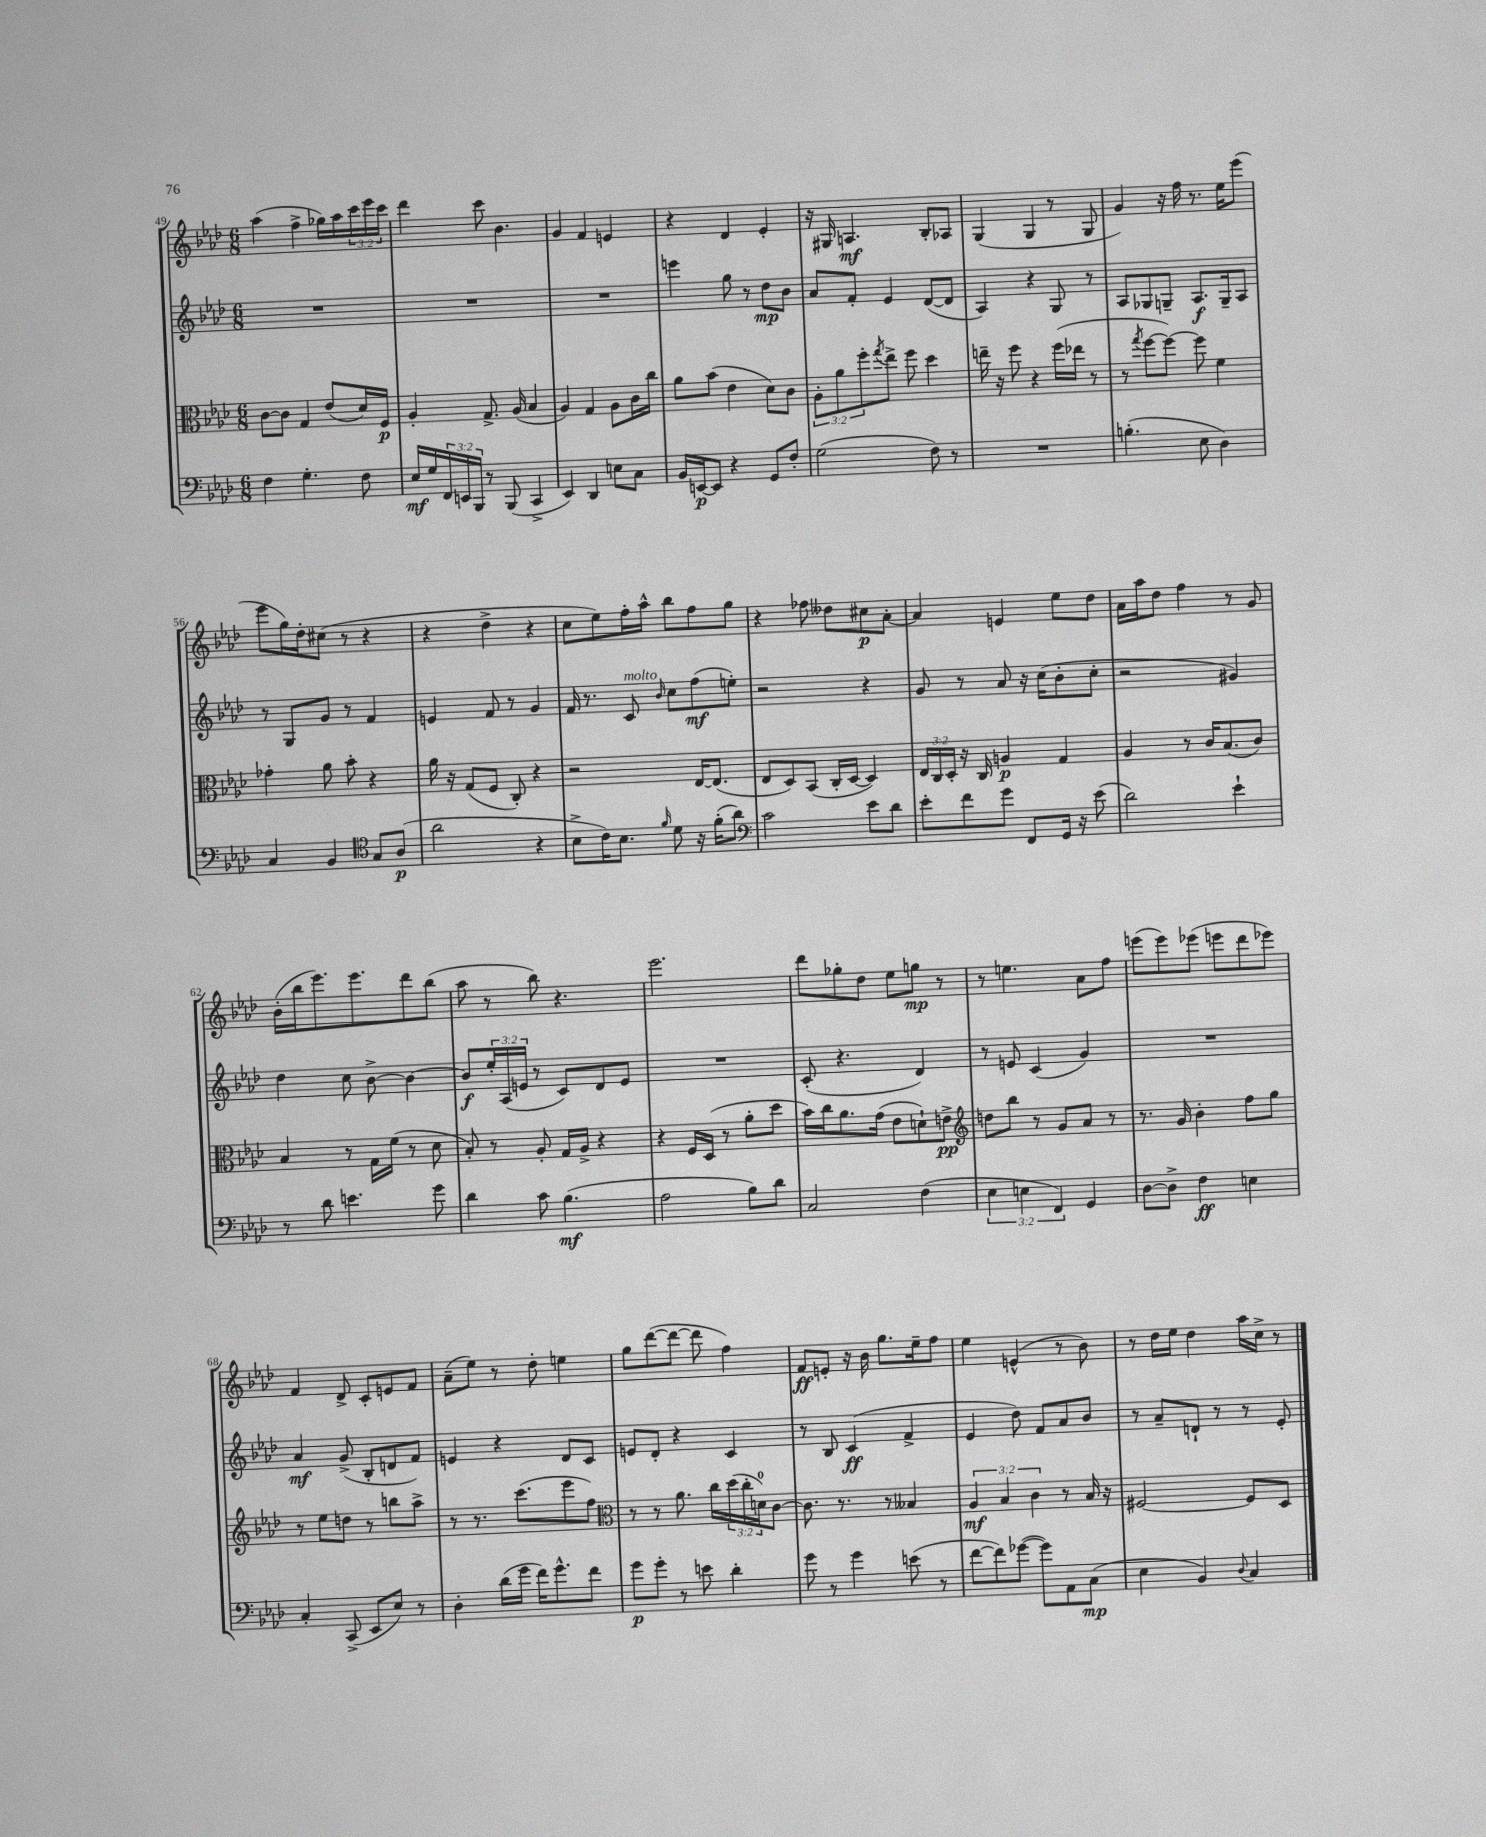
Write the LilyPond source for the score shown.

<<
\new StaffGroup <<
\new Staff = "s0" {
    \clef treble \key aes \major \numericTimeSignature \time 6/8 \override Staff.TupletNumber.text = #tuplet-number::calc-fraction-text
    aes''4( f''4-> ges''16) aes''16 \tuplet 3/2 { c'''16 ees'''16 c'''16 } |
    des'''4 c'''8 bes'4. |
    g'4 f'4 e'4 |
    r4 des'4 ees'4-. |
    r16 gis16 a4.\mf bes8-. aes8 |
    g4( g4 r8 g8 |
    g'4) r16 f''16 r8. ees''16 ees'''8( |
    ees'''8 g''16) des''16-. cis''8( r8 r4 |
    r4 des''4-> r4 |
    c''8 ees''8) f''16-. aes''16-^ bes''8 f''8 g''8 |
    r4 fes''8 deses''8 cis''8\p aes'8~-. |
    aes'4 e'4 ees''8 des''8 |
    aes'16 aes''16 des''8 f''4 r8 g'8 |
    bes'16-.( bes''16 ees'''8.) ees'''8. des'''8 bes''8( |
    aes''8 r8 bes''8) r4. |
    ees'''2. |
    des'''8 ges''8-. des''8 ees''8 g''8\mp r8 |
    r8 e''4. aes'8 f''8 |
    e'''8( e'''8) ees'''8( e'''8 des'''8 ees'''8) |
    f'4 des'8-> c'8-. e'8 f'8 |
    aes'8--( ees''8) r8 des''8-. e''4 |
    g''8 des'''8~( des'''8~ des'''8 f''4) |
    f'8\ff e'8-. r16 bes'16 g''8. ees''16-- f''8 |
    ees''4 e'4-^( r8 bes'8) |
    r8 des''16 ees''16 des''4 aes''16 c''16-> r8 \bar "|." |
}
\new Staff = "s1" {
    \clef treble \key aes \major \numericTimeSignature \time 6/8 \override Staff.TupletNumber.text = #tuplet-number::calc-fraction-text
    R2. |
    R2. |
    R2. |
    e'''4 g''8 r8 des''8\mp bes'8 |
    aes'8 f'8-. ees'4 des'8~( des'8 |
    aes4) r4 g8 r8 |
    aes8 ges8 g8-- aes8.\f g16-- aes8 |
    r8 g8 g'8 r8 f'4 |
    e'4 f'8 r8 g'4 |
    f'16 r8. c'8^\markup { \italic "molto" } \grace { bes'16 } c''8 f''8\mf( e''8-.) |
    r2 r4 |
    g'8 r8 aes'8 r16 c''16( bes'8-. c''8-. |
    r2 gis'4) |
    des''4 c''8 bes'8~-> bes'4~ |
    bes'8\f \tuplet 3/2 { ees''16-. aes16( e'16 } r8 c'8) des'8 e'8 |
    R2. |
    c'8-.( r4. des'4) |
    r8 e'8 c'4( g'4) |
    R2. |
    aes'4\mf g'8->( bes8-. d'8 f'8) |
    e'4 r4 des'8 c'8 |
    e'8 des'8-. r4 c'4 |
    r8 bes8 c'4\ff( f'4-> |
    ees'4 des''8) f'8 aes'8 bes'8 |
    r8 aes'8-- d'8-! r8 r8 ees'8-. \bar "|." |
}
\new Staff = "s2" {
    \clef alto \key aes \major \numericTimeSignature \time 6/8 \override Staff.TupletNumber.text = #tuplet-number::calc-fraction-text
    c'8~ c'8 g4 ees'8( des'16) f16\p |
    aes4-. g8.-> aes16( bes4 |
    aes4) g4 aes8 c'16 c''16 |
    aes'8 bes'8( ees'4 des'8) c'8 |
    \tuplet 3/2 { aes8-. aes'8 f''8-. } \acciaccatura { g''8 } ees''8-> f''8 des''4 |
    e''16-- r16 f''8 r4 f''16( ees''16 r8 |
    r8 \acciaccatura { g''8 } f''8~ f''8~) f''8 f'4 |
    ges'4-. aes'8 bes'8-. r4 |
    aes'16 r16 g8( f8 c8-.) r4 |
    r2 ees16~ ees8.( |
    ees8 des8) bes,8( c16-. des16~ des4) |
    \tuplet 3/2 { ees16 c16 des16-. } r16 c16 a4\p g4 |
    aes4 r8 c'16 bes8.( c'8) |
    bes4 r8 g16 f'16( r8 des'8 |
    bes8-.) r8 aes8-. g16 aes16-> r4 |
    r4 f16 des16( r8 aes'8-. des''8 |
    bes'16) c''16 aes'8. g'16( ees'8 d'8-!) e'8->\pp |
    \clef treble d''8 bes''8 r8 g'8 aes'8 r8 |
    r8. g'16 bes'4-. f''8 g''8 |
    r8 ees''8 d''8 r8 b''8 aes''8-> |
    r8 r8. c'''8.( ees'''8 f''8) |
    \clef alto r8 r8 aes'8. c''16 \tuplet 3/2 { des''16( c''16-. d'16-0) } c'8~ |
    c'8. r8. r8 beses4 |
    \tuplet 3/2 { aes4\mf bes4 c'4 } r8 bes16 r16 |
    fis2~ fis8 des8 \bar "|." |
}
\new Staff = "s3" {
    \clef bass \key aes \major \numericTimeSignature \time 6/8 \override Staff.TupletNumber.text = #tuplet-number::calc-fraction-text
    f4 g4.-. f8 |
    ees16\mf g16 \tuplet 3/2 { f,16 e,16 bes,,16 } r8 bes,,8( c,4-> |
    ees,4) des,4 e8 c8 |
    bes,16 e,16~\p e,8 r4 g,8 f8-. |
    g2( f8) r8 |
    R2. |
    b4.-.( ees8 des4) |
    c4 bes,4 \clef tenor g8 aes8\p( |
    aes'2 r4 |
    bes8-> c'16) bes8. \grace { f'16 } des'8 r16 f'16-.( aes'8) |
    \clef bass c'2 ees'8 des'8 |
    ees'8-. f'8 g'8 f,8 g,16 r16 ees'8( |
    des'2) ees'4-! |
    r8 des'8 e'4. g'8 |
    des'4 c'8 bes4.\mf( |
    aes2 bes8) des'8 |
    c2 f4( |
    \tuplet 3/2 { ees4 e4 f,4) } g,4 |
    des8~ des8-> f4\ff e4 |
    c4-. c,8->( ees,8 ees8) r8 |
    des4-. des'16( g'16 f'16) g'8.-^ f'8 |
    g'8\p g'8-. r8 e'8 des'4-. |
    g'8 r8 g'4 e'8( r8 |
    f'8~ f'8) ges'8~( ges'8) aes,8 c8\mp( |
    ees4 bes,4) \appoggiatura { des8 } c4 \bar "|." |
}
>>
>>
\layout { \context { \Score currentBarNumber = #49 } }
